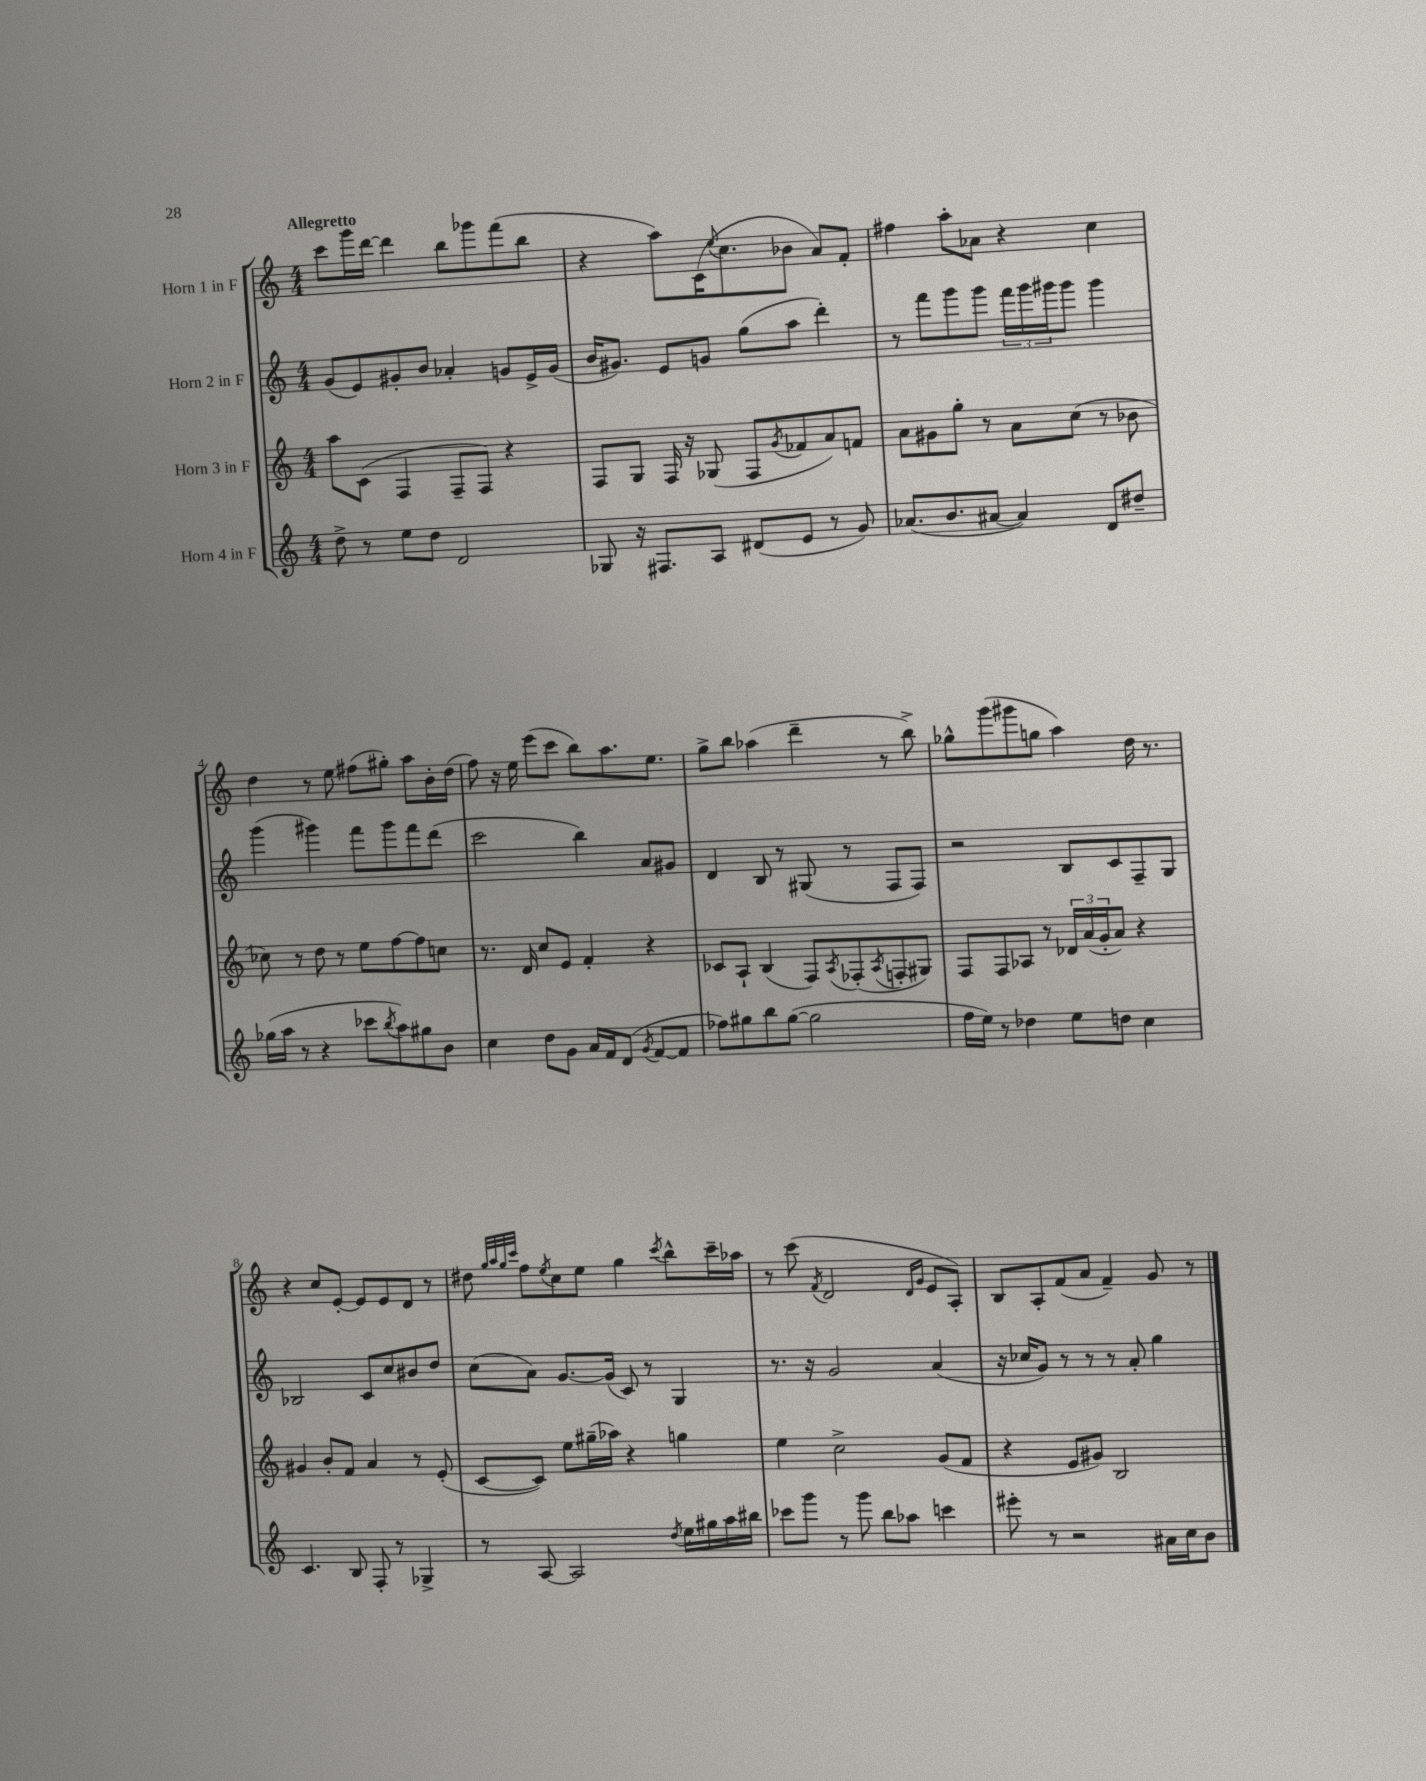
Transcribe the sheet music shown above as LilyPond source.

<<
\new StaffGroup <<
\new Staff = "s0" \with { instrumentName = "Horn 1 in F" } {
    \clef treble \key c \major \numericTimeSignature \time 4/4 \tempo "Allegretto"
    c'''8 g'''16 d'''16~ d'''4 b''8 ges'''8 f'''8( b''8 |
    r4 a''8) c'16( \appoggiatura { e''8 } c''8. bes'8 a'8) f'8-. |
    fis''4 a''8-. aes'8 r4 c''4 |
    d''4 r8 e''8 fis''8( gis''8-.) a''8 b'16-. d''16( |
    f''8) r16 e''16 e'''8( c'''8 b''8) a''8. e''8. |
    g''8-> b''8 aes''4( d'''4-- r8 b''8->) |
    ges''8-^ g'''8( gis'''8 g''8 a''4) d''16 r8. |
    r4 c''8 e'8~-. e'8 e'8 d'8 r8 |
    dis''8 \grace { g''32 a''32 g''32 c'''32 } f''8 \acciaccatura { e''8 } c''8 e''8 g''4 \acciaccatura { c'''8 } b''8-^ c'''16-- aes''16 |
    r8 c'''8( \acciaccatura { f'8 } d'2 \grace { d'16 g'16 } e'8 a8-.) |
    b8 a8-. f'8( a'8 f'4--) g'8 r8 \bar "|." |
}
\new Staff = "s1" \with { instrumentName = "Horn 2 in F" } {
    \clef treble \key c \major \numericTimeSignature \time 4/4
    g'8( e'8) gis'8-. b'8 aes'4-. g'8 e'16-> g'16( |
    b'16 gis'8.) e'8 g'8 g''8( a''8 d'''4-.) |
    r8 f'''8 g'''8 g'''8 \tuplet 3/2 { f'''16 g'''16 gis'''16 } gis'''8 gis'''4 |
    g'''4( gis'''4) f'''8 gis'''8 f'''8 d'''8( |
    c'''2 b''4) a'8 gis'8 |
    d'4 b8 r8 gis8( r8 f8 f8) |
    r2 b8 c'8 f8-- g8 |
    bes2 c'8 c''8 bis'8 d''8 |
    c''8( a'8) g'8.~ g'16( c'8) r8 g4 |
    r8. r16 g'2 a'4( |
    r16 ces''16 g'8) r8 r8 r8 a'8-. g''4 \bar "|." |
}
\new Staff = "s2" \with { instrumentName = "Horn 3 in F" } {
    \clef treble \key c \major \numericTimeSignature \time 4/4
    a''8 c'8( f4 f8-- f8) r4 |
    f8 g8 f16 r16 ges8( f8 \acciaccatura { g'8 } fes'8 a'8) f'8 |
    a'8 gis'8 g''8-. r8 a'8 c''8( r8 bes'8 |
    ces''8) r8 d''8 r8 e''8 f''8~ f''8 c''8 |
    r8. d'16 c''8 e'8 f'4-. r4 |
    ces'8 a8-! b4( f8) \acciaccatura { a8 } fes8-.( \acciaccatura { a8 } f8-. gis8) |
    f8 f8 aes8 r8 \tuplet 3/2 { des'16 a'16( g'16-. } a'8) r4 |
    gis'4 b'8-. f'8 a'4 r8 e'8-.( |
    c'8~ c'8) e''8 gis''16--( aes''16) r4 g''4 |
    e''4 c''2-> g'8( f'8 |
    r4 e'8 gis'8) b2 \bar "|." |
}
\new Staff = "s3" \with { instrumentName = "Horn 4 in F" } {
    \clef treble \key c \major \numericTimeSignature \time 4/4
    d''8-> r8 e''8 d''8 d'2 |
    ges8 r16 fis8. a8 dis'8( e'8 r8 g'8) |
    aes'8.( b'8. ais'8~ ais'4) d'8 dis''8-- |
    ges''16( a''16 r8 r4 ces'''8 \acciaccatura { b''8 } a''8) gis''8 b'8 |
    c''4 d''8 g'8 a'16 f'16 d'8( \acciaccatura { g'8 } f'8~ f'8 |
    fes''8) gis''8 b''8 gis''8~( gis''2 |
    f''16 e''16) r8 des''4 e''8 d''8 c''4 |
    c'4. b8 f8-. r8 ges4-> |
    r8 a8~ a2 \acciaccatura { d''8 } e''16 gis''16 a''16 bis''16 |
    ces'''8 g'''8 r8 g'''8 b''8 aes''8 c'''4 |
    eis'''8-. r8 r2 ais'16 c''16 b'8 \bar "|." |
}
>>
>>
